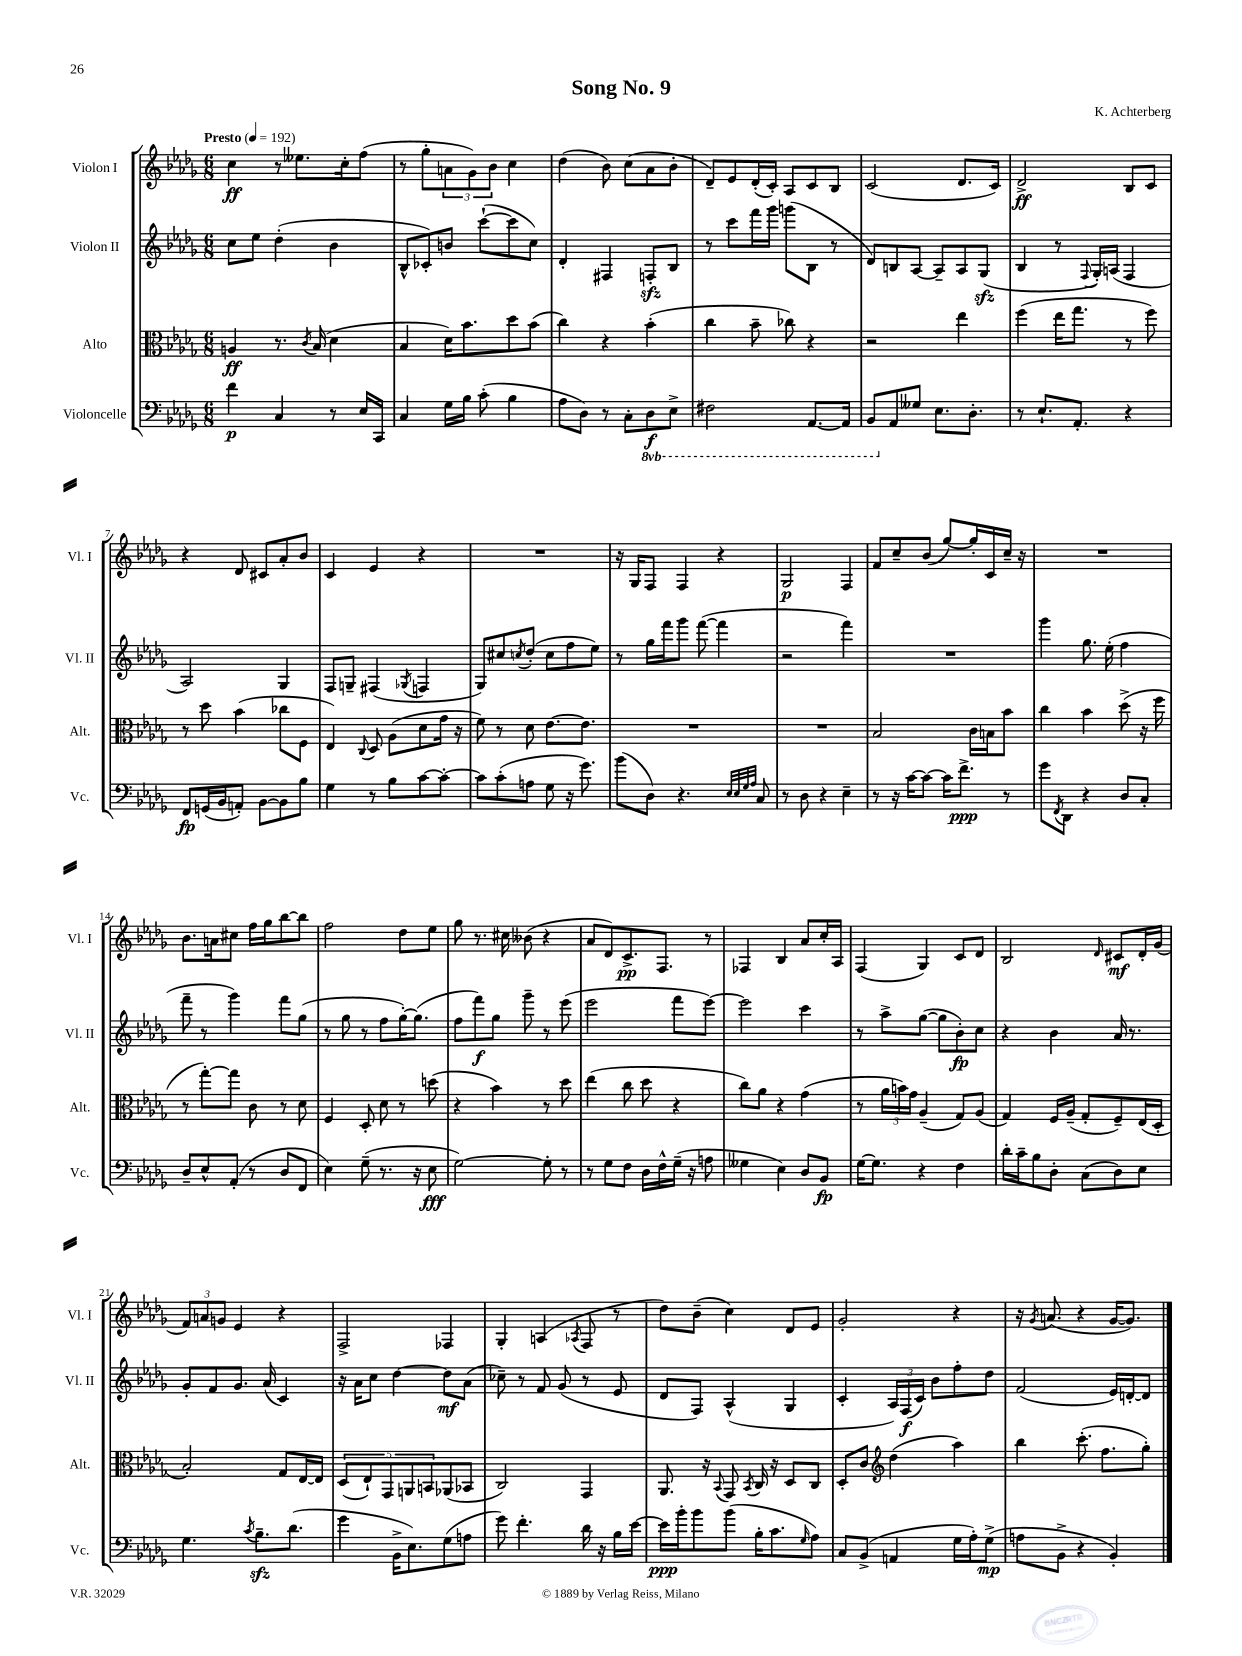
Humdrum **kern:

**kern	**kern	**kern	**kern
*staff4	*staff3	*staff2	*staff1
*clefF4	*clefC3	*clefG2	*clefG2
*k[b-e-a-d-g-]	*k[b-e-a-d-g-]	*k[b-e-a-d-g-]	*k[b-e-a-d-g-]
*M6/8	*M6/8	*M6/8	*M6/8
*MM192	*MM192	*MM192	*MM192
4f	4A	8cc	4cc
.	.	8ee-	.
4C	8.r	(4dd-'	8r
.	.	.	8.ee--
.	8qc	.	.
.	(16B-	.	.
8r	4d-	4b-	.
.	.	.	16cc'
16E-	.	.	(8ff
16CC	.	.	.
=	=	=	=
4C	4B-	8B-^^	8r
.	.	8c-')	8gg-'
16G-	16d-)	8b	12a
16B-	8.b-	.	.
.	.	.	12g-)
(8c'	.	([8ccc`	.
.	.	.	12b-
4B-	8dd-	8ccc]	4cc
.	(8b-	8cc)	.
=	=	=	=
8A-	4cc)	4d-'	(4dd-
8D-)	.	.	.
8r	4r	4F#	8b-)
8C'	.	.	(8cc
8DD-	(4b-'	8F'	8a-
8EE-^	.	8B-	8b-'
=	=	=	=
2FF#	4cc	8r	8d-~)
.	.	8ccc	8e-
.	8b-~	16fff	(16d-'
.	.	16ggg-	16c')
.	8cc-)	(8ggg	8A-
[8.AAA-	4r	8B-	8c
.	.	8r	8B-
16AAA-]	.	.	.
=	=	=	=
8BBB-	2r	8d-)	(2c
8AA-	.	8B	.
8G--	.	[8A-	.
8.E-	.	8A-~]	.
.	4ee-	8A-	8.d-
8.D-'	.	.	.
.	.	(8G-	.
.	.	.	16c)
=	=	=	=
8r	(4ff	4B-	2d-^
8.E-`	.	.	.
.	16ee-	8r	.
8.AA-'	8.gg-	.	.
.	.	8qqF	.
.	.	16G-')	.
.	.	(16A	.
4r	8r	4F	8B-
.	8ff)	.	8c
=	=	=	=
8FF	8r	2A-)	4r
(16GG	8dd-	.	.
16BB-	.	.	.
8AA')	(4b-	.	8d-
[8BB-	.	.	8c#
8BB-]	8cc-	4G-	8a-'
8B-	8F	.	8b-
=	=	=	=
4G-	4E-)	8F	4c
.	.	8G~	.
.	8qqC	.	.
8r	8D-	(4F#	4e-
8B-	(8A-	.	.
.	.	8qG-	.
[8c	8d-	4F	4r
8c'_	16g-	.	.
.	16r	.	.
=	=	=	=
8c]	8f)	8G-)	2.r
(8c'	8r	8cc#	.
.	.	8qcc	.
8A	8d-	(8dd-'	.
8G-	[8.e-	8cc	.
16r	.	8ff	.
8.g-)	8.e-]	.	.
.	.	8ee-)	.
=	=	=	=
(8b-	2.r	8r	16r
.	.	.	16G-
8D-)	.	16gg-	8F
.	.	16fff	.
4.r	.	8ggg-	4F
.	.	([8fff	.
.	.	4fff]	4r
32qqE-	.	.	.
32qqE-	.	.	.
32qqG-	.	.	.
32qqA-	.	.	.
8C	.	.	.
=	=	=	=
8r	2.r	2r	2G-
8D-	.	.	.
4r	.	.	.
4E-~	.	4fff)	4F
=	=	=	=
8r	2B-	2.r	8f
16r	.	.	8cc~
[16c	.	.	.
8c_	.	.	(8b-
16c]	.	.	[8gg-)
8.f^	.	.	.
.	16c	.	16gg-']
.	16B	.	16c
8r	8b-	.	16cc~
.	.	.	16r
=	=	=	=
8g-	4cc	4ggg-	2.r
8qFF	.	.	.
8DD-	.	.	.
4r	4b-	8.gg-	.
.	.	(16ee-'	.
8D-	(8dd-^	4ff	.
8C'	16r	.	.
.	16ff	.	.
=	=	=	=
8D-~	8r	8fff~	8.b-
8E-^^	[8gg-')	8r	.
.	.	.	16a
(8AA-'	8gg-]	4ggg-)	8cc#
8r	8c	.	16ff
.	.	.	16gg-
8D-	8r	8fff	[8bb-
8FF	8d-	(8gg-	8bb-]
=	=	=	=
4E-)	4F	8r	2ff
.	.	8gg-	.
(8G-~	8D-'	8r	.
8.r	8d-	8ff	.
.	8r	[16gg-')	8dd-
16r	.	(8.gg-]	.
8E-	(8dd	.	8ee-
=	=	=	=
[2G-)	4r	8ff	8gg-
.	.	8fff)	8.r
.	4b-)	8gg-	.
.	.	.	16cc#
.	.	8ggg-~	(8b--
8G-']	8r	8r	4r
8r	8dd-	(8eee-	.
=	=	=	=
8r	(4ee-	2eee-	8a-
8G-	.	.	8d-)
8F	8cc	.	8.c^
16D-	8dd-	.	.
16F^^	.	.	8.F
(16G-~	4r	8fff	.
16r	.	.	.
8A	.	[8eee-)	8r
=	=	=	=
4G--	8cc)	2eee-]	4F-
.	8a-	.	.
4E-)	4r	.	4B-
8D-	(4g-	4ccc	8a-
8BB-	.	.	16cc'
.	.	.	16A-
=	=	=	=
[16G-	8r	8r	(4F
8.G-]	.	.	.
.	24a-	8aa-^	.
.	24b)	.	.
.	24g-	.	.
4r	(4A-~	([8gg-	4G-)
.	.	8gg-]	.
4F	8G-)	8b-')	8c
.	(8A-	8cc	8d-
=	=	=	=
16d-'	4G-)	4r	2B-
16c~	.	.	.
8B-	.	.	.
8D-'	16F	4b-	.
.	(16A-~	.	.
(8C	8G-'	.	.
.	.	.	16qqd-
8D-)	8F~)	16a-	8c#
.	.	8.r	.
8E-	(16E-	.	16d-'
.	16D-'	.	(16g-
=	=	=	=
4.G-	2B-')	8g-'	12f)
.	.	.	12a
.	.	8f	.
.	.	.	12g
.	.	8.g-	4e-
8qc	.	.	.
8.B-~	.	.	.
.	.	(16a-	.
.	8G-	4c)	4r
(8.d-	.	.	.
.	[16E-	.	.
.	16E-]	.	.
=	=	=	=
4g-	(10D-	16r	2F^
.	.	16a-	.
.	10E-`)	.	.
.	.	8cc	.
.	10GG-	.	.
16BB-^	.	[4dd-	.
.	10AA	.	.
8.E-)	.	.	.
.	10BB	.	.
(8G-	(8AA-	8dd-]	4F-
8A	8BB-	(8a-	.
=	=	=	=
8g-)	2C)	8cc-~)	4G-'
4.f'	.	8r	.
.	.	8f	(4A
.	.	(8g-	.
.	.	.	8qA-
16d-	4GG-	8r	8F
16r	.	.	.
16B-	.	8e-	8r
[16e-	.	.	.
=	=	=	=
16e-]	8.AA-	8d-	8dd-)
16b-'	.	.	.
8b-	.	8F)	(8b-~
.	16r	.	.
.	8qqBB-	.	.
(8b-	8GG-	(4A-^^	4cc)
.	8qBB-	.	.
16B-'	16C	.	.
8.c	16r	.	.
.	8D-	4G-	8d-
16qqG-	.	.	.
8A-)	8C	.	8e-
=	=	=	=
8C	8D-'	4c'	2g-'
(8BB-^	8c	.	.
*	*clefG2	*	*
4AA	(4dd-	24A-)	.
.	.	(24F	.
.	.	24c)	.
.	.	8b-	.
16G-	4aa-)	8ff'	4r
16A-')	.	.	.
(8G-^	.	8dd-	.
=	=	=	=
8A	4bb-	(2f	16r
.	.	.	8qg-
.	.	.	(8.a
8BB-^	.	.	.
4r	(8.ccc'	.	4r
.	8.ff	.	.
4BB-')	.	16e-)	[16g-
.	.	[16d'	8.g-])
.	8gg-')	8d]	.
==	==	==	==
*-	*-	*-	*-
